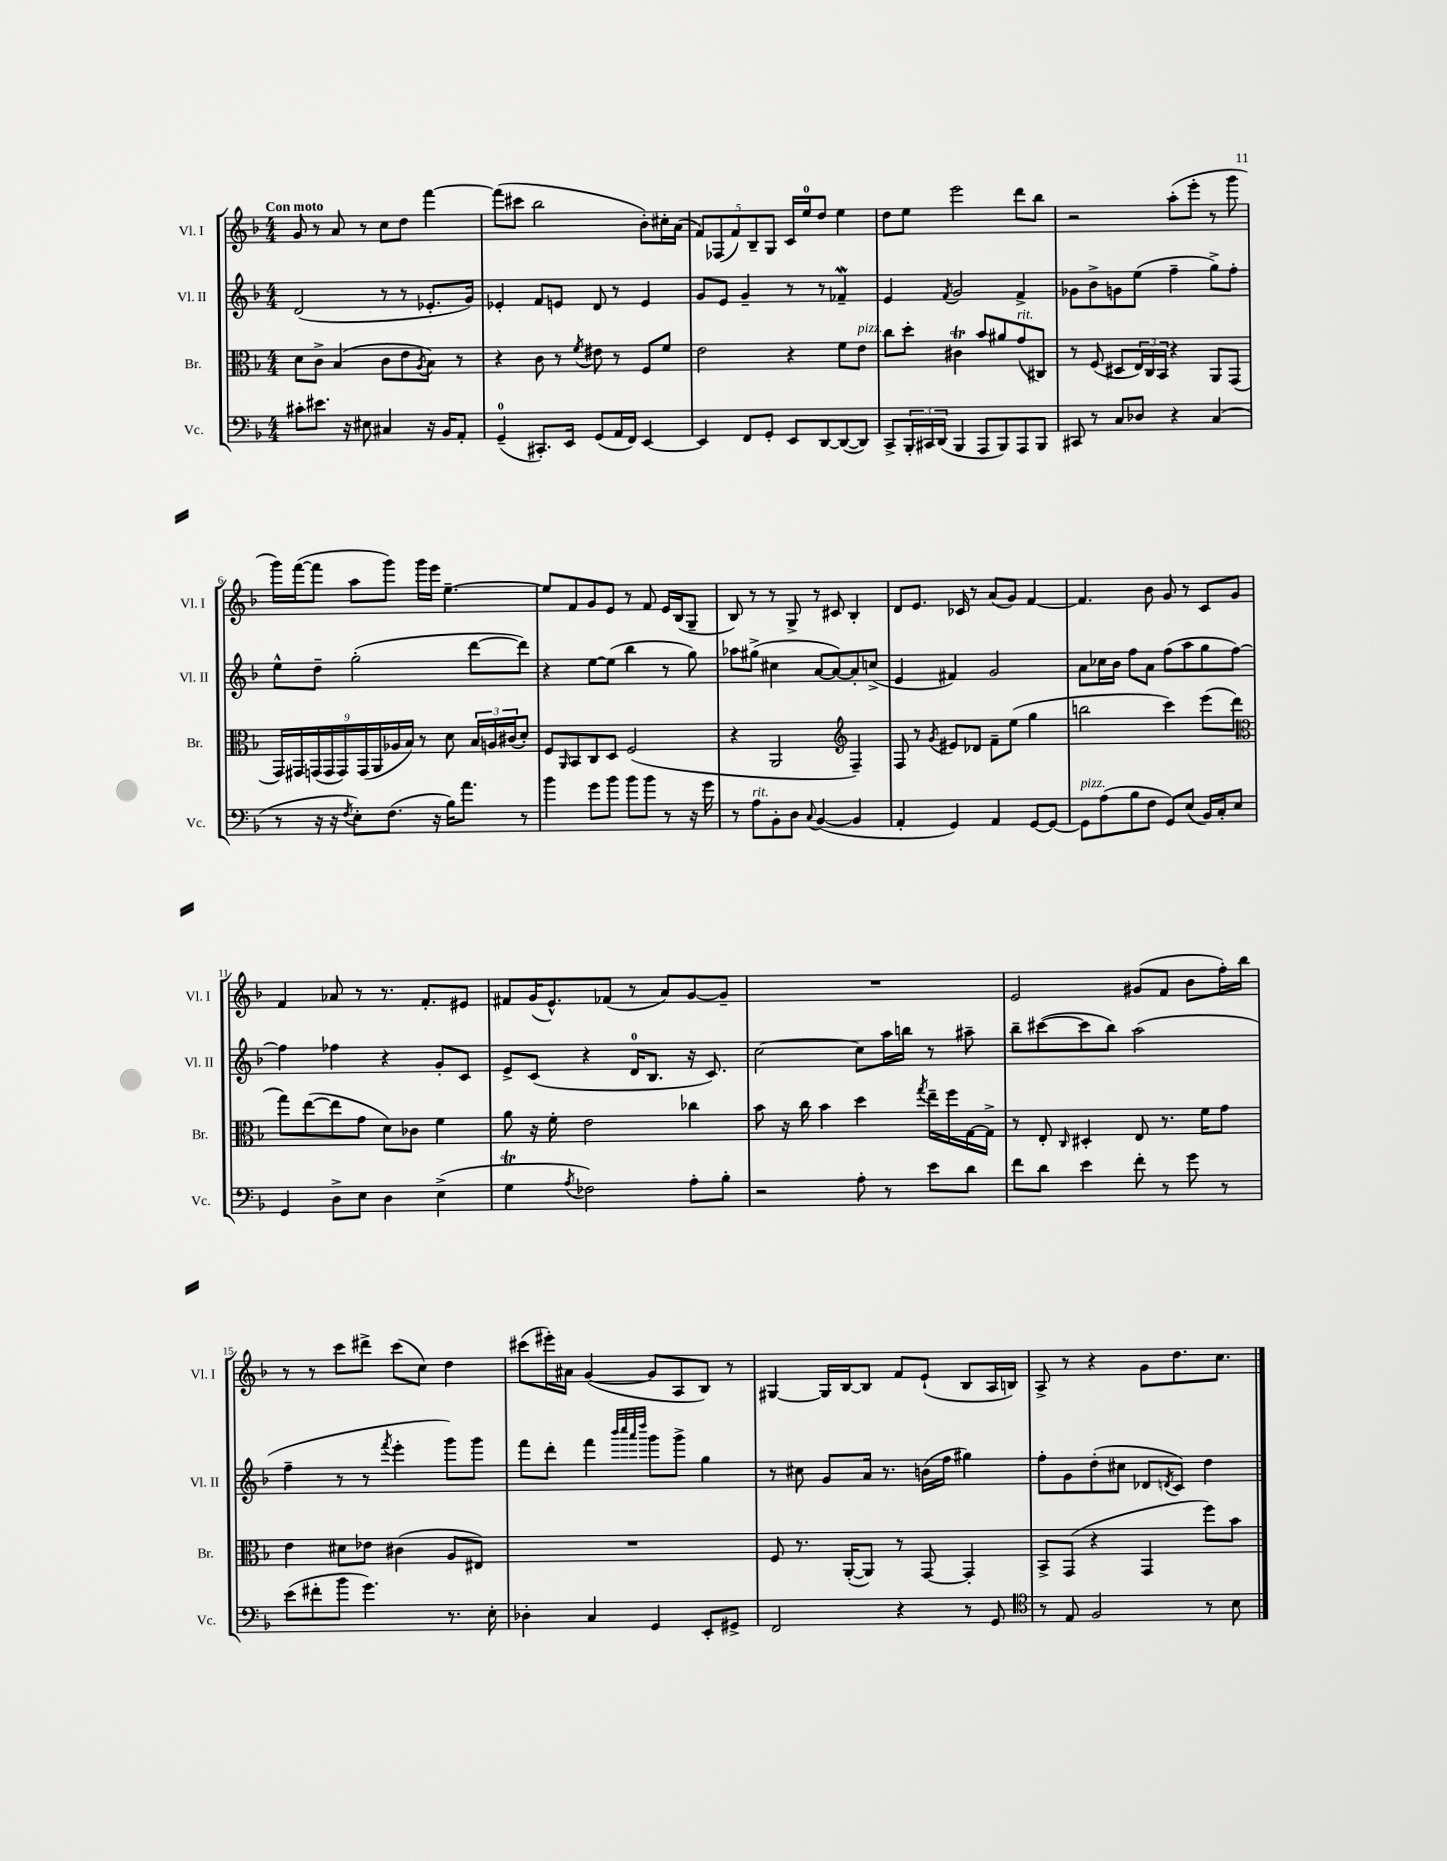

**kern	**kern	**kern	**kern
*staff4	*staff3	*staff2	*staff1
*clefF4	*clefC3	*clefG2	*clefG2
*k[b-]	*k[b-]	*k[b-]	*k[b-]
*M4/4	*M4/4	*M4/4	*M4/4
8c#'	8d	(2d	8g
8.e#	8c^	.	8r
.	(4B-	.	8a
16r	.	.	.
8E#	.	.	8r
4C#	8c	8r	8cc
.	8e	8r	8dd
.	8qA	.	.
16r	8B-)	8.e-'	[4fff
16BB-	.	.	.
8AA'	8r	.	.
.	.	16g)	.
=	=	=	=
(4GG~	4r	4e-'	(8fff]
.	.	.	8ccc#
8.CC#')	8c	8f	2bb-
.	8r	8e	.
16EE	.	.	.
.	8qf	.	.
(8GG	8e#	8d	.
16AA	8r	8r	.
16FF)	.	.	.
[4EE	8F	4e	8b-')
.	8f	.	16cc#'
.	.	.	(16a
=	=	=	=
4EE]	2e	8g	10f)
.	.	.	(10F-
.	.	8e	.
.	.	.	10f)
8FF	.	4g~	.
.	.	.	10B-~
8GG'	.	.	.
.	.	.	10G
8EE	4r	8r	16c
.	.	.	16ee
[8DD	.	8r	8dd
(8DD_	8f	4f-~	4ee
8DD])	8e	.	.
=	=	=	=
8CC^	8cc	4e	8dd
24BBB-'	8dd'	.	8ee
24CC#	.	.	.
(24DD	.	.	.
.	.	8qf	.
4BBB-	4c#	2g	2eee
8AAA	8b-	.	.
8BBB-)	8a#	.	.
8AAA	(8g	4f^	8ddd
8BBB-	8C#)	.	8bb-
=	=	=	=
8CC#	8r	8g-	2r
8r	(8F	8b-^	.
8C	8D#	8g	.
8D-	24E)	(8ee	.
.	24C	.	.
.	24BB-	.	.
4r	4r	4ff~	(8aa'
.	.	.	8eee'
(4C	8AA	8gg^)	8r
.	(8GG	8ff'	8ggg
=	=	=	=
8r	18GG)	8ee^^	16ggg)
.	18GG#	.	.
.	.	.	([16fff
.	(18GG	.	.
16r	.	8dd~	8fff]
.	18GG	.	.
16r	.	.	.
.	18GG)	.	.
8qF	.	.	.
8E')	.	(2gg'	8aa
.	(18GG	.	.
.	18AA	.	.
(8.F	.	.	8ggg)
.	18A-	.	.
.	18B-)	.	.
.	8r	.	16ggg
16r	.	.	16eee
16B-)	8d	.	[4.ee~
8.a	.	.	.
.	24B-	[8ddd	.
.	24A	.	.
.	(24c#	.	.
8r	8d')	8ddd])	.
=	=	=	=
4b-	8F	4r	8ee]
.	16qqAA	.	.
.	8BB-	.	8f
8g	8C	[8ee	8g
8b-	8D	(8ee]	8e
8b-	(2F	4bb-	8r
8b-	.	.	8f
8r	.	8r	16e
.	.	.	(16B-
16r	.	8gg)	8G~
16g	.	.	.
=	=	=	=
8r	4r	8aa-	8B-)
8A	.	(8gg#^	8r
8BB-'	2AA	4cc#	8r
8D	.	.	8G^
8qqC	.	.	.
([4BB-	.	[8a	8r
.	.	8a_)	8c#
*	*clefG2	*	*
4BB-]	4F~)	8a']	4B-'
.	.	(8cc^	.
=	=	=	=
4AA'	8F	4e	8d
.	8r	.	8.e
.	8qg	.	.
4GG)	8e#	4f#)	.
.	.	.	16c-
.	8d-	.	8r
4AA	8f~	2g	(8a
.	(8ee	.	8g)
[8GG	4gg	.	[4f
8GG_	.	.	.
=	=	=	=
8GG]	2bb	8a	4.f]
(8A	.	16cc-	.
.	.	16b-	.
8B-	.	8ff	.
8F	.	8a	8b-
8GG)	4ccc)	(8ff	8g
(8E	.	8aa	8r
16BB-)	(8eee	8gg	8c
16C'	.	.	.
8E	8ddd	[8ff)	8g
=	=	=	=
*	*clefC3	*	*
4GG	8gg)	4ff]	4f
.	([8ee	.	.
8D^	8ee]	4ff-	8a-
8E	8g	.	8r
4D	8d)	4r	8.r
.	8c-	.	.
.	.	.	8.f'
(4E^	4f	8g'	.
.	.	8c	8e#
=	=	=	=
4G	8a	8e^	8f#
.	16r	(8c	(16g
.	16f'	.	8.e^^)
8qA	.	.	.
2F-)	2e	4r	.
.	.	.	(8f-
.	.	16d	8r
.	.	8.B-	.
.	.	.	8a)
8A'	4cc-	16r	[8g
.	.	8.c)	.
8B-'	.	.	8g~]
=	=	=	=
2r	8b-	[2cc	1r
.	16r	.	.
.	16cc	.	.
.	4b-	.	.
8A'	4dd	8cc]	.
8r	.	16aa	.
.	.	16bb	.
.	8qgg	.	.
8e	16ee~	8r	.
.	16ff	.	.
8d	[16G	8aa#~	.
.	16G^]	.	.
=	=	=	=
8f	8r	8bb-~	2e
8d	8E'	([8ccc#	.
.	16qqC	.	.
4e	4D#'	8ccc#]	.
.	.	8bb-)	.
8f'	8E	(2aa	(8g#
8r	8.r	.	8f
8g	.	.	8b-
.	16f	.	.
8r	8g	.	16ff')
.	.	.	16bb-
=	=	=	=
(8e	4e	4ff~	8r
8f#'	.	.	8r
8b-	8d#	8r	8ccc
4.g)	8e-	8r	8ddd#^
.	.	8qfff	.
.	(4c#	4eee'	(8ccc
.	.	.	8cc)
8.r	8A	8ggg)	4dd
.	8E#)	8ggg	.
16E'	.	.	.
=	=	=	=
4D-'	1r	8fff	(8ccc#
.	.	8ddd'	16eee#')
.	.	.	16a#
4C	.	4fff	([4g
.	.	32qqbbb-	.
.	.	32qqcccc	.
.	.	32qqaaa	.
.	.	32qqdddd	.
4GG	.	8ggg	8g]
.	.	8ggg^	8A
8EE'	.	4gg	8B-)
8GG#^	.	.	8r
=	=	=	=
2FF	8F	8r	[4G#
.	8.r	8cc#	.
.	.	8g	16G#]
.	([16AA'	.	[16B-
.	8AA])	16a	8B-]
.	.	8.r	.
4r	8r	.	8f
.	[8GG	(16b	(8e`
.	.	16ff	.
8r	4GG']	4gg#)	8B-
8GG	.	.	16A
.	.	.	16B)
=	=	=	=
*clefC4	*	*	*
8r	8BB-^	8ff'	8A^
8E	(8GG	8g	8r
2F	4r	(8dd'	4r
.	.	8cc#	.
.	4GG	8d-	8g
.	.	8qd	.
.	.	8c)	8.dd
8r	8ff)	4dd	.
.	.	.	8.cc
8B-	8b-	.	.
==	==	==	==
*-	*-	*-	*-
